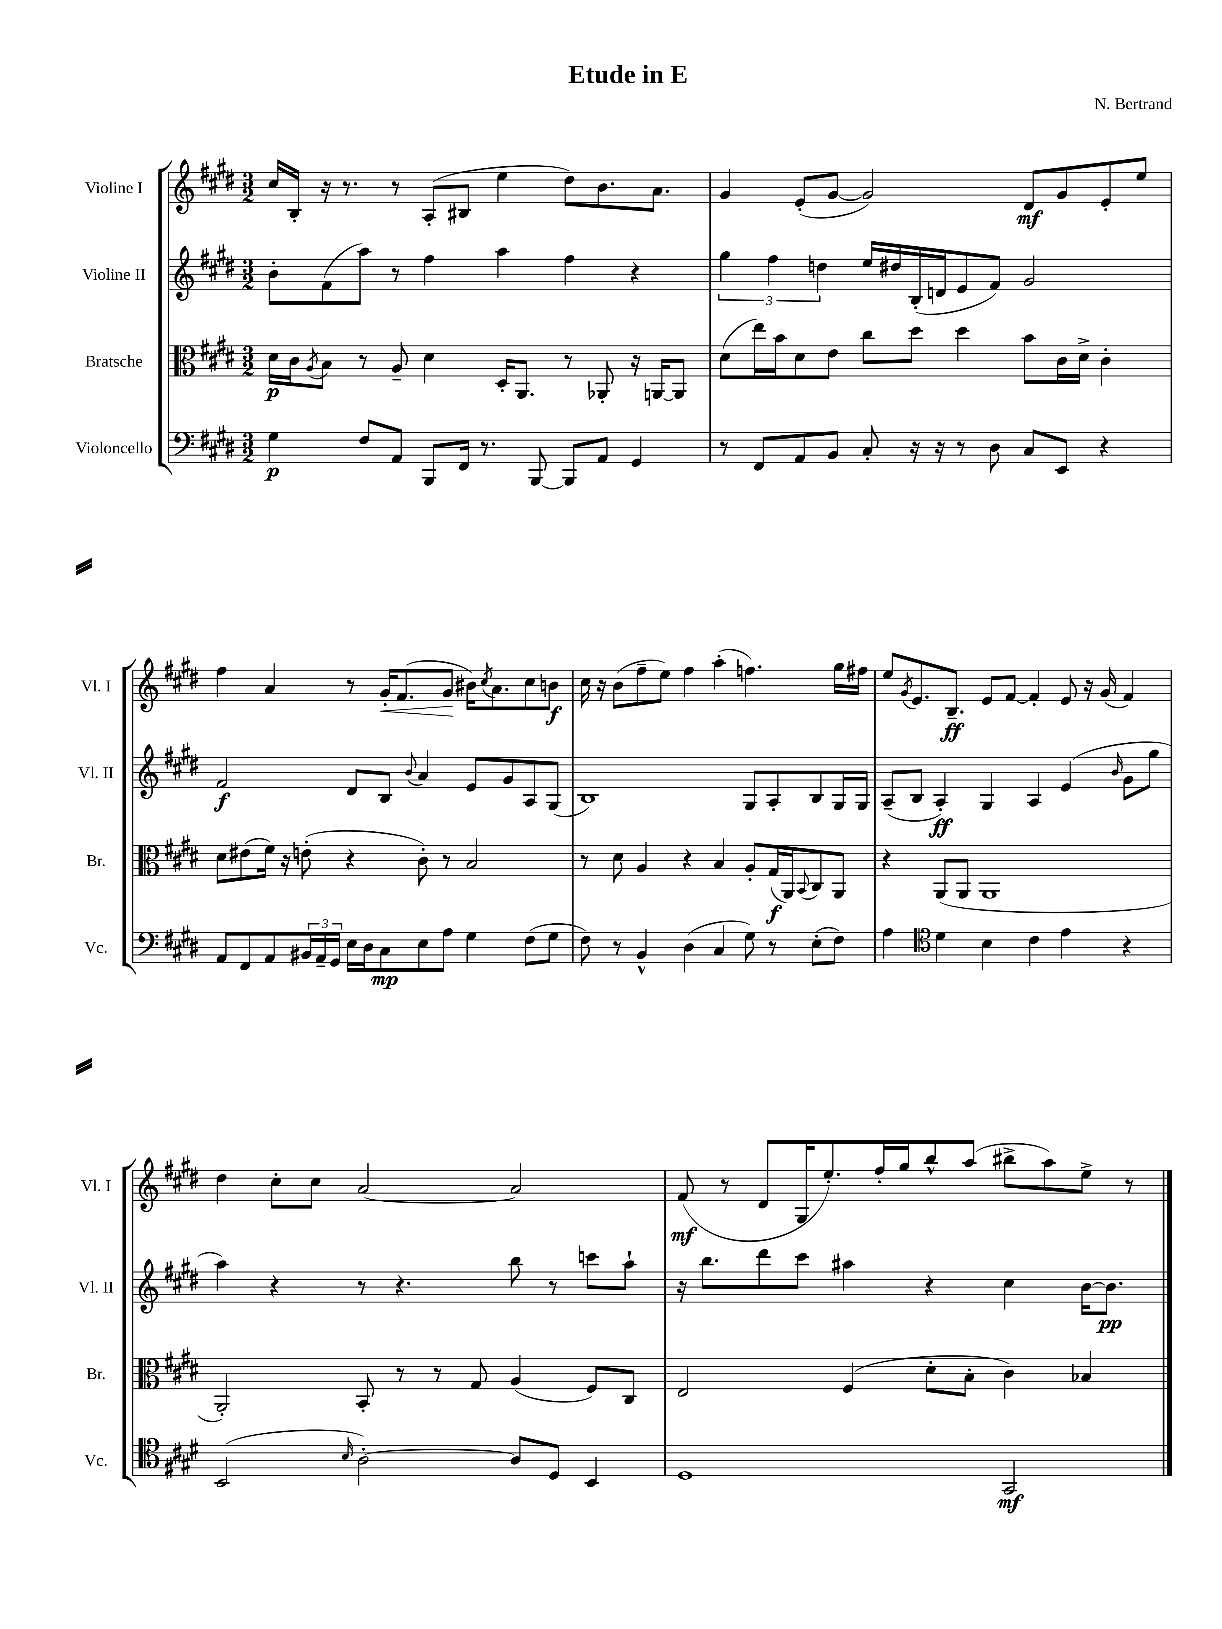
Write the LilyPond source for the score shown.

\header { title = "Etude in E" composer = "N. Bertrand" }
<<
\new StaffGroup <<
\new Staff = "s0" \with { instrumentName = "Violine I" shortInstrumentName = "Vl. I" } {
    \clef treble \key e \major \numericTimeSignature \time 3/2
    cis''16 b16-. r16 r8. r8 a8-.( bis8 e''4 dis''8) b'8. a'8. |
    gis'4 e'8-.( gis'8~ gis'2) dis'8\mf gis'8 e'8-. e''8 |
    fis''4 a'4 r8 gis'16-.\< fis'8.( gis'8\! bis'16) \acciaccatura { cis''8 } a'8. cis''8 b'8\f |
    cis''16 r16 b'8( fis''8-- e''8) fis''4 a''4-.( f''4.) gis''16 fis''16 |
    e''8 \acciaccatura { gis'8 } e'8. b8.--\ff e'8 fis'8~ fis'4-. e'8 r16 gis'16( fis'4) |
    dis''4 cis''8-. cis''8 a'2~ a'2 |
    fis'8\mf( r8 dis'8 gis16 e''8.-.) fis''16-. gis''16 b''8-^ a''8( bis''8-> a''8) e''8-> r8 \bar "|." |
}
\new Staff = "s1" \with { instrumentName = "Violine II" shortInstrumentName = "Vl. II" } {
    \clef treble \key e \major \numericTimeSignature \time 3/2
    b'8-. fis'8( a''8) r8 fis''4 a''4 fis''4 r4 |
    \tuplet 3/2 { gis''4 fis''4 d''4 } e''16 dis''16 b16-.( d'16 e'8 fis'8) gis'2 |
    fis'2\f dis'8 b8 \appoggiatura { b'8 } a'4 e'8 gis'8 a8 gis8( |
    b1) gis8 a8-. b8 gis16 gis16 |
    a8--( b8 a4-.\ff) gis4 a4 e'4( \grace { b'16 } gis'8 gis''8 |
    a''4) r4 r8 r4. b''8 r8 c'''8 a''8-! |
    r16 b''8. dis'''8 cis'''8 ais''4 r4 cis''4 b'16~ b'8.\pp \bar "|." |
}
\new Staff = "s2" \with { instrumentName = "Bratsche" shortInstrumentName = "Br." } {
    \clef alto \key e \major \numericTimeSignature \time 3/2
    dis'16\p cis'16 \acciaccatura { a8 } b8 r8 a8-- dis'4 dis16-. a,8. r8 aes,8-. r16 a,16~ a,8 |
    dis'8( e''16) b'16 dis'8 e'8 cis''8 dis''8 dis''4 b'8 cis'16 dis'16-> cis'4-. |
    dis'8 eis'8( fis'16) r16 e'8-.( r4 cis'8-.) r8 b2 |
    r8 dis'8 a4 r4 b4 a8-. gis16\f( a,16) \appoggiatura { b,8 } cis8 a,8 |
    r4 a,8( a,8 a,1 |
    a,2-.) b,8-. r8 r8 gis8 a4( fis8) cis8 |
    e2 fis4( dis'8-. b8-. cis'4) bes4 \bar "|." |
}
\new Staff = "s3" \with { instrumentName = "Violoncello" shortInstrumentName = "Vc." } {
    \clef bass \key e \major \numericTimeSignature \time 3/2
    gis4\p fis8 a,8 b,,8 fis,16 r8. b,,8~ b,,8 a,8 gis,4 |
    r8 fis,8 a,8 b,8 cis8-. r16 r16 r8 dis8 cis8 e,8 r4 |
    a,8 fis,8 a,8 \tuplet 3/2 { bis,16 a,16-- gis,16 } e16 dis16 cis8\mp e8 a8 gis4 fis8( gis8 |
    fis8) r8 b,4-^ dis4( cis4 gis8) r8 e8-.( fis8) |
    a4 \clef tenor dis'4 b4 cis'4 e'4 r4 |
    b,2( \grace { b16 } a2~-.) a8 dis8 b,4 |
    dis1 gis,2\mf \bar "|." |
}
>>
>>
\layout { \context { \Score \remove "Bar_number_engraver" } }
